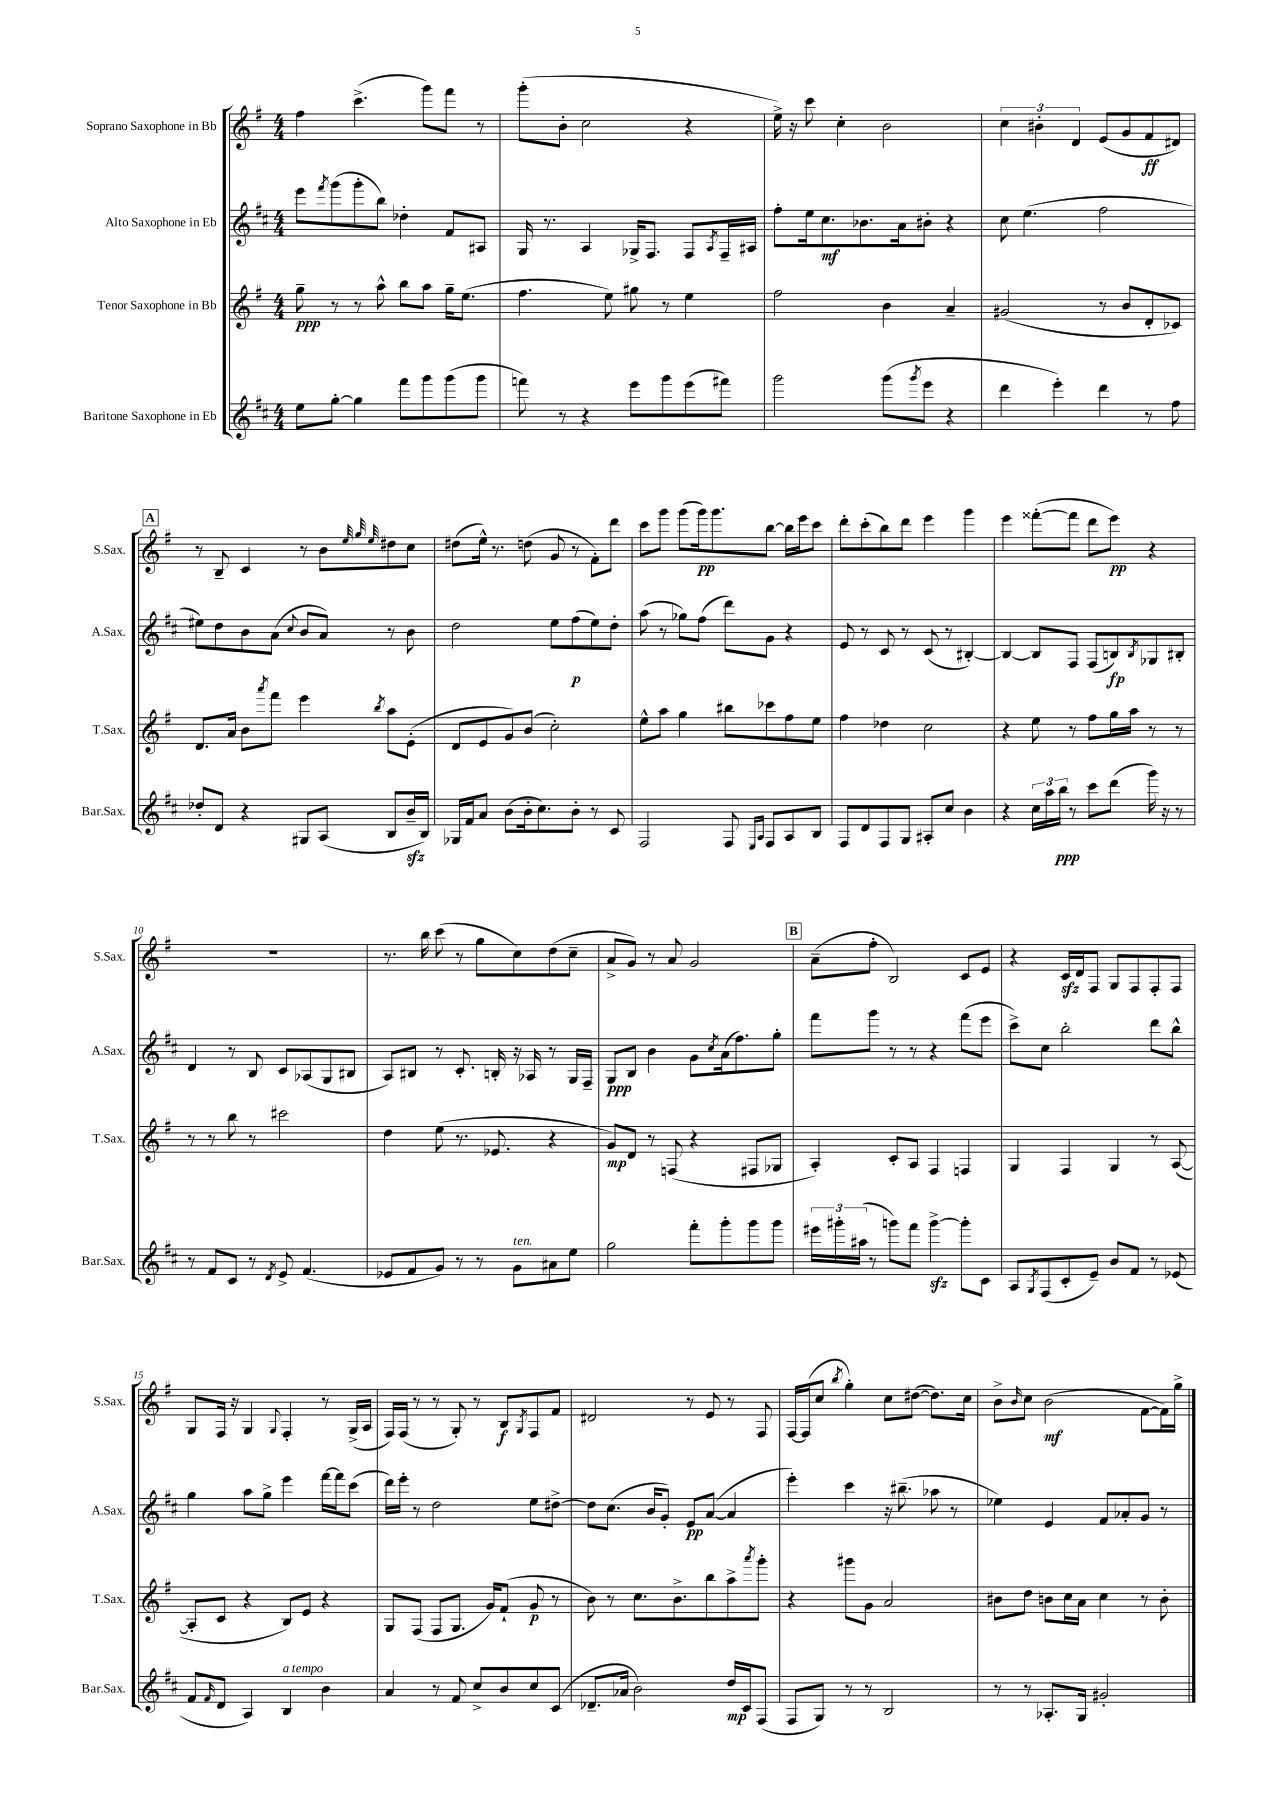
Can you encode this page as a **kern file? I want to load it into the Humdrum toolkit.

**kern	**dynam	**kern	**dynam	**kern	**dynam	**kern	**dynam
*part4	*part4	*part3	*part3	*part2	*part2	*part1	*part1
*staff4	*staff4	*staff3	*staff3	*staff2	*staff2	*staff1	*staff1
*I"Baritone Saxophone in Eb	*	*I"Tenor Saxophone in Bb	*	*I"Alto Saxophone in Eb	*	*I"Soprano Saxophone in Bb	*
*I'Bar.Sax.	*	*I'T.Sax.	*	*I'A.Sax.	*	*I'S.Sax.	*
*clefG2	*	*clefG2	*	*clefG2	*	*clefG2	*
*k[f#c#]	*	*k[f#]	*	*k[f#c#]	*	*k[f#]	*
*M4/4	*	*M4/4	*	*M4/4	*	*M4/4	*
=1	=1	=1	=1	=1	=1	=1	=1
8ee\L	.	8gg~\	ppp	8eee\L	.	4ff#\	.
.	.	.	.	8qfff#/	.	.	.
[8gg'\J	.	8r	.	(8ggg\	.	.	.
4gg\]	.	8r	.	8ggg'\	.	(4.ccc^\	.
.	.	8aa^^\	.	8bb\J)	.	.	.
8fff#\L	.	8bb\L	.	4dd-X'\	.	.	.
8ggg\	.	8aa\J	.	.	.	8ggg\L)	.
(8ggg\	.	16gg~\KL	.	8f#/L	.	8fff#\J	.
.	.	(8.ee\J	.	.	.	.	.
8ggg\J	.	.	.	8A#X/J	.	8r	.
=2	=2	=2	=2	=2	=2	=2	=2
8fffn\)	.	4.ff#\	.	16G/	.	(8ggg'\L	.
.	.	.	.	8.r	.	.	.
8r	.	.	.	.	.	8b'\J	.
4r	.	.	.	4A/	.	2cc\	.
.	.	8ee\)	.	.	.	.	.
8eee\L	.	8gg#X\	.	16G-X^/KL	.	.	.
.	.	.	.	8.F#/J	.	.	.
8ggg\	.	8r	.	.	.	.	.
(8eee\	.	4ee\	.	8F#/L	.	4r	.
.	.	.	.	8qA/	.	.	.
8fff#X\J)	.	.	.	16F#~/L	.	.	.
.	.	.	.	16A#X/JJ	.	.	.
=3	=3	=3	=3	=3	=3	=3	=3
2ggg\	.	2ff#\	.	8ff#'\L	.	16ee^\)	.
.	.	.	.	.	.	16r	.
.	.	.	.	16ee\k	.	8ccc\	.
.	.	.	.	8.cc#\	mf	.	.
.	.	.	.	.	.	4cc'\	.
.	.	.	.	8.b-X\	.	.	.
(8ggg\L	.	4b\	.	.	.	2b\	.
.	.	.	.	16a\k	.	.	.
8qggg/	.	.	.	.	.	.	.
8eee\J	.	.	.	8b#X'\J	.	.	.
4r	.	4a~/	.	4r	.	.	.
=4	=4	=4	=4	=4	=4	=4	=4
4ddd\	.	(2g#X/	.	8cc#\	.	6cc\	.
.	.	.	.	(4.ee\	.	.	.
.	.	.	.	.	.	6b#X'\	.
4eee'\)	.	.	.	.	.	.	.
.	.	.	.	.	.	6d/	.
4ddd\	.	8r	.	2ff#\	.	(8e/L	.
.	.	8b/L	.	.	.	8g/	.
8r	.	8d'/	.	.	.	8f#/	ff
8ff#\	.	8c-X/J)	.	.	.	8d#X/J)	.
!!LO:LB:g=z
!!LO:REH:place=s1:t=A
=5	=5	=5	=5	=5	=5	=5	=5
8dd-X'/L	.	8.d/L	.	8ee#X\L)	.	8r	.
8d/J	.	.	.	8dd\	.	8B~/	.
.	.	16a/Jk	.	.	.	.	.
4r	.	8b\L	.	8b\	.	4c/	.
.	.	8qaaa/	.	.	.	.	.
.	.	8fff#\J	.	(8a\J	.	.	.
.	.	.	.	8qqcc#/	.	.	.
8G#X/L	.	4eee\	.	8b/L	.	8r	.
(8A/J	.	.	.	8a/J)	.	8b\L	.
.	.	.	.	.	.	32qqee/	.
.	.	.	.	.	.	32qqgg/	.
.	.	8qbb/	.	.	.	32qqee/	.
8B/L	.	8aa\L	.	8r	.	8dd#X\	.
16bzz~/L	.	(8e'\J	.	8b\	.	8cc\J	.
16B/JJ)	.	.	.	.	.	.	.
=6	=6	=6	=6	=6	=6	=6	=6
16G-X/LL	.	8d/L	.	2dd\	.	(8dd#X\L	.
16f#/J	.	.	.	.	.	.	.
8a/J	.	8e/	.	.	.	16ee^^\Jk)	.
.	.	.	.	.	.	8.r	.
(8b\L	.	8g/)	.	.	.	.	.
16b'\k	.	(8b/J	.	.	.	(8ddn\	.
8.cc#\)	.	.	.	.	.	.	.
.	.	2cc'\)	.	8ee\L	.	8g/	.
8b'\J	.	.	.	(8ff#\	p	8r	.
8r	.	.	.	8ee\)	.	8f#'\L)	.
8c#/	.	.	.	8dd'\J	.	8ddd\J	.
=7	=7	=7	=7	=7	=7	=7	=7
2F#/	.	8ee^^\L	.	(8aa\	.	8ccc\L	.
.	.	8aa\J	.	8r	.	8ggg\J	.
.	.	4gg\	.	8gg-X\L)	.	(8ggg\L	.
.	.	.	.	(8ff#\J	.	16ggg\k)	pp
.	.	.	.	.	.	8.ggg\	.
8F#/	.	8bb#X\L	.	8ddd\L)	.	.	.
16qqE/LL	.	.	.	.	.	.	.
16qqA/JJ	.	.	.	.	.	.	.
8F#/L	.	8ccc-X\	.	8g\J	.	[8bb\J	.
8A/	.	8ff#\	.	4r	.	16bb\LL]	.
.	.	.	.	.	.	16eee\J	.
8B/J	.	8ee\J	.	.	.	8ccc\J	.
=8	=8	=8	=8	=8	=8	=8	=8
8F#/L	.	4ff#\	.	8e/	.	8ddd'\L	.
8d/	.	.	.	8r	.	(8ccc'\	.
8F#/	.	4dd-X\	.	8c#/	.	8bb\)	.
8G/J	.	.	.	8r	.	8ddd\J	.
8A#X'/L	.	2cc\	.	(8c#/	.	4eee\	.
8cc#/J	.	.	.	8r	.	.	.
4b\	.	.	.	[4B#X'/)	.	4ggg\	.
=9	=9	=9	=9	=9	=9	=9	=9
4r	.	4r	.	4B#/_	.	4eee\	.
24cc#\LL	.	8ee\	.	8B#/L]	.	([8fff##X'\L	.
24aa\	.	.	.	.	.	.	.
24bb\JJ	ppp	.	.	.	.	.	.
8r	.	8r	.	8F#/J	.	8fff##\J]	.
8ccc#\L	.	8ff#\L	.	(8F#/L	.	8ddd\L	.
(8ddd\J	.	16gg\L	.	8Bn/)	fp	8eee\J)	pp
.	.	16aa\JJ	.	.	.	.	.
.	.	.	.	8qB/	.	.	.
16ggg\)	.	8r	.	8G-X/	.	4r	.
16r	.	.	.	.	.	.	.
8r	.	8r	.	8B#X'/J	.	.	.
!!LO:LB:g=z
=10	=10	=10	=10	=10	=10	=10	=10
8r	.	8r	.	4d/	.	1r	.
8f#/L	.	8r	.	.	.	.	.
8c#/J	.	8bb\	.	8r	.	.	.
8r	.	8r	.	8B/	.	.	.
8qd/	.	.	.	.	.	.	.
8e^/	.	2ccc#X\	.	8c#/L	.	.	.
(4.f#/	.	.	.	(8A-X/	.	.	.
.	.	.	.	8G/	.	.	.
.	.	.	.	8B#X/J	.	.	.
=11	=11	=11	=11	=11	=11	=11	=11
8e-X/L	.	4dd\	.	8A/L)	.	8.r	.
8f#/	.	.	.	8B#X/J	.	.	.
.	.	.	.	.	.	16bb\	.
8g/J)	.	(8ee\	.	8r	.	(8ccc\	.
8r	.	8.r	.	8.c#'/	.	8r	.
8r	.	.	.	.	.	8gg\L	.
.	.	8.e-X/	.	16Bn'/	.	.	.
!LO:TX:a:i:t=ten.	!	!	!	!	!	!	!
8g\L	.	.	.	16r	.	8cc\)	.
.	.	.	.	16A-X/	.	.	.
8a#X\	.	4r	.	8r	.	(8dd\	.
8ee\J	.	.	.	16G/LL	.	8cc~\J	.
.	.	.	.	16F#~/JJ	.	.	.
=12	=12	=12	=12	=12	=12	=12	=12
2gg\	.	8g/L)	mp	8G/L	ppp	8a^/L	.
.	.	8d/J	.	8B/J	.	8g/J)	.
.	.	8r	.	4b\	.	8r	.
.	.	(8Fn/	.	.	.	8a/	.
8fff#'\L	.	4r	.	8g\L	.	2g/	.
.	.	.	.	8qcc#/	.	.	.
8ggg'\	.	.	.	(16a\k	.	.	.
.	.	.	.	8.ff#\)	.	.	.
8ggg\	.	8F#X/L	.	.	.	.	.
8ggg\J	.	8G-X/J	.	8gg'\J	.	.	.
!!LO:REH:place=s1:t=B
=13	=13	=13	=13	=13	=13	=13	=13
24eee#X\LL	.	4A'/)	.	8fff#\L	.	(8a~\L	.
24ggg#X'\	.	.	.	.	.	.	.
(24aa#X\JJ	.	.	.	.	.	.	.
8r	.	.	.	8ggg\J	.	8ff#'\J	.
8gggn\L)	.	8c'/L	.	8r	.	2B/)	.
8fff#\J	.	8A/J	.	8r	.	.	.
[4gggzz^\	.	4F#/	.	4r	.	.	.
8ggg'\L]	.	4Fn/	.	(8fff#\L	.	8c/L	.
8c#\J	.	.	.	8eee\J	.	8e/J	.
=14	=14	=14	=14	=14	=14	=14	=14
8A/L	.	4G/	.	8ccc#^\L)	.	4r	.
8qG/	.	.	.	.	.	.	.
(8F#/	.	.	.	8cc#\J	.	.	.
8c#'/	.	4F#/	.	2bb'\	.	16czz/LL	.
.	.	.	.	.	.	16d/J	.
8e~/J)	.	.	.	.	.	8F#/J	.
8b/L	.	4G/	.	.	.	8G/L	.
8f#/J	.	.	.	.	.	8F#/	.
8r	.	8r	.	8ddd\L	.	8F#'/	.
(8e-X/	.	([8A/	.	8bb^^\J	.	8F#/J	.
!!LO:LB:g=z
=15	=15	=15	=15	=15	=15	=15	=15
8f#/L	.	8A'/L]	.	4gg\	.	8G/L	.
16qqf#/	.	.	.	.	.	.	.
8d/J	.	8c/J	.	.	.	16F#/Jk	.
.	.	.	.	.	.	16r	.
4A/)	.	4r	.	8aa\L	.	4G/	.
.	.	.	.	8gg^\J	.	.	.
.	.	.	.	.	.	8qqG/	.
!LO:TX:a:i:t=a tempo	!	!	!	!	!	!	!
4B/	.	8B/L)	.	4eee\	.	4F#'/	.
.	.	8e/J	.	.	.	.	.
4b\	.	4r	.	[16fff#\LL	.	8r	.
.	.	.	.	16fff#\J]	.	.	.
.	.	.	.	(8ccc#\J	.	(16G^/LL	.
.	.	.	.	.	.	16A/JJ	.
=16	=16	=16	=16	=16	=16	=16	=16
4a/	.	8G/L	.	16ddd\LL)	.	16F#/LL)	.
.	.	.	.	16eee'\JJ	.	(16F#/JJ	.
.	.	(8F#/J	.	8r	.	8r	.
8r	.	8F#/L	.	2dd\	.	8r	.
8f#/	.	8.G/J	.	.	.	8G'/)	.
8cc#^/L	.	.	.	.	.	8r	.
.	.	16g/KL)	.	.	.	.	.
8b/	.	(8f#`/J	.	.	.	8B/L	f
.	.	.	.	.	.	8qG/	.
8cc#/	.	8g/	p	8ee\L	.	8F#/	.
(8c#/J	.	8r	.	[8dd#X^\J	.	8f#/J	.
=17	=17	=17	=17	=17	=17	=17	=17
8.d-X~/L	.	8b\)	.	8dd#\L]	.	2d#X/	.
.	.	8r	.	(8.cc#\J	.	.	.
16a-X/Jk	.	.	.	.	.	.	.
2b\)	.	8.cc\L	.	.	.	.	.
.	.	.	.	16b/KL	.	.	.
.	.	.	.	8g'/J)	.	.	.
.	.	8.b^\	.	.	.	.	.
.	.	.	.	8e/L	pp	8r	.
.	.	8bb\	.	([8a/J	.	8e/	.
16dd/LL	mp	8aa^\	.	4a/]	.	8r	.
16c#/J	.	.	.	.	.	.	.
.	.	8qaaa/	.	.	.	.	.
(8F#/J	.	8ggg'\J	.	.	.	8F#/	.
=18	=18	=18	=18	=18	=18	=18	=18
8F#/L	.	4r	.	4eee'\)	.	[16F#/LL	.
.	.	.	.	.	.	(16F#/J]	.
8G/J)	.	.	.	.	.	8cc/J	.
.	.	.	.	.	.	8qbb/	.
8r	.	8ggg#X\L	.	4ccc#\	.	4gg'\)	.
8r	.	8g\J	.	.	.	.	.
2B/	.	2a/	.	16r	.	8cc\L	.
.	.	.	.	(8.bb#X~\	.	.	.
.	.	.	.	.	.	([8dd#X\J	.
.	.	.	.	8aa-X\	.	8.dd#\L])	.
.	.	.	.	8r	.	.	.
.	.	.	.	.	.	16cc\Jk	.
=19	=19	=19	=19	=19	=19	=19	=19
8r	.	8b#X\L	.	4ee-X\)	.	8b^\L	.
.	.	.	.	.	.	16qqb/	.
8r	.	8dd\J	.	.	.	8cc\J	.
8.A-X'/L	.	8bn\L	.	4e/	.	(2b\	mf
.	.	16cc\L	.	.	.	.	.
16G/Jk	.	16a\JJ	.	.	.	.	.
2g#X'/	.	4cc\	.	8f#/L	.	.	.
.	.	.	.	8a-X'/	.	.	.
.	.	8r	.	8g/J	.	[8f#\L	.
.	.	8b'\	.	8r	.	16f#\L])	.
.	.	.	.	.	.	16gg^\JJ	.
==	==	==	==	==	==	==	==
*-	*-	*-	*-	*-	*-	*-	*-
